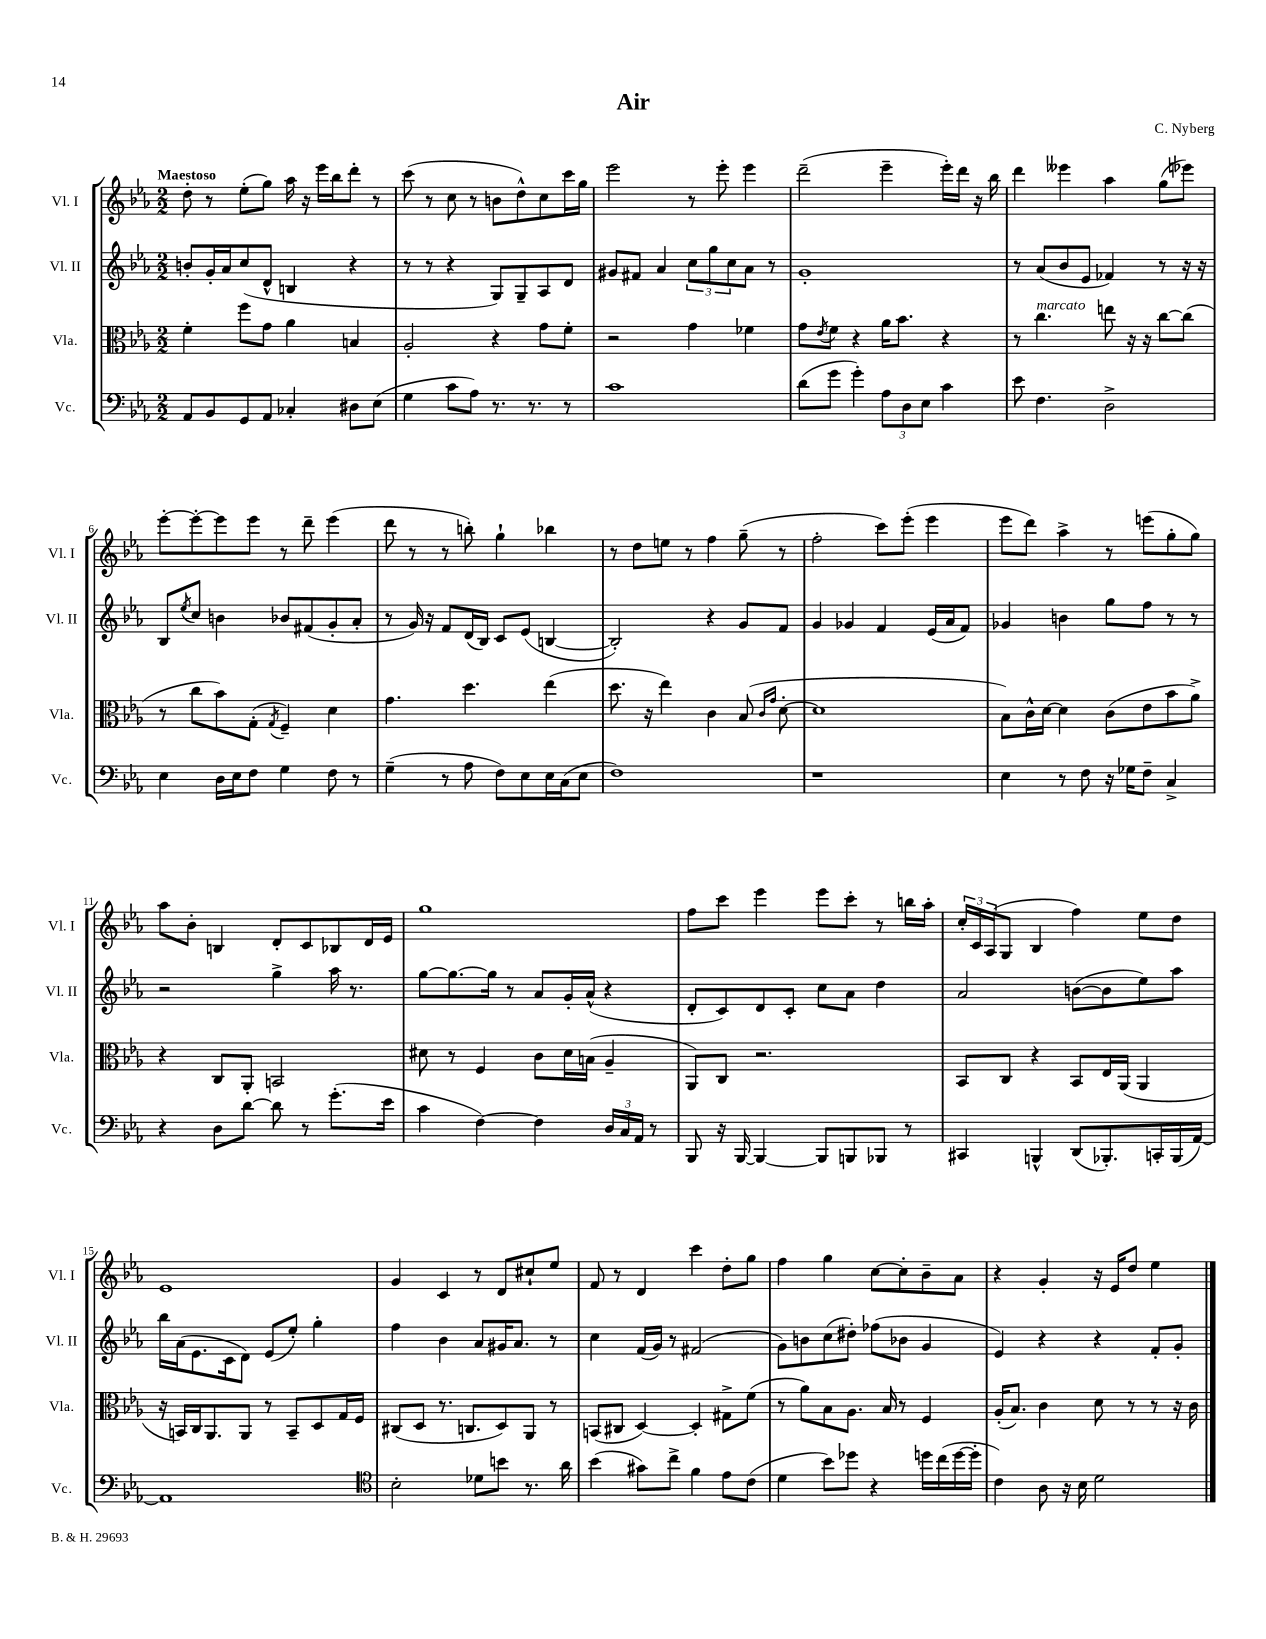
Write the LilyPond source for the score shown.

\header { title = "Air" composer = "C. Nyberg" }
<<
\new StaffGroup <<
\new Staff = "s0" \with { instrumentName = "Vl. I" shortInstrumentName = "Vl. I" } {
    \clef treble \key ees \major \numericTimeSignature \time 2/2 \tempo "Maestoso"
    d''8-. r8 ees''8-.( g''8) aes''16 r16 ees'''16 bes''16 d'''8-. r8 |
    c'''8( r8 c''8 r8 b'8 d''8-^) c''8 c'''16 g''16 |
    ees'''2 r8 ees'''8-. ees'''4 |
    d'''2--( ees'''4-- ees'''16-.) d'''16 r16 bes''16 |
    d'''4 eeses'''4 aes''4 g''8( ees'''8) |
    ees'''8~-. ees'''8~-. ees'''8 ees'''8 r8 d'''8-- ees'''4( |
    d'''8 r8 r8 b''8-.) g''4-! bes''4 |
    r8 d''8 e''8 r8 f''4 g''8--( r8 |
    f''2-. c'''8) ees'''8-.( ees'''4 |
    ees'''8 d'''8) aes''4-> r8 e'''8( g''8-. g''8) |
    aes''8 bes'8-. b4 d'8-. c'8 bes8 d'16 ees'16 |
    g''1 |
    f''8 c'''8 ees'''4 ees'''8 c'''8-. r8 b''16 aes''16-. |
    \tuplet 3/2 { c''16-. c'16 aes16( } g8 bes4 f''4) ees''8 d''8 |
    ees'1 |
    g'4 c'4 r8 d'8 cis''8-! ees''8 |
    f'8 r8 d'4 c'''4 d''8-. g''8 |
    f''4 g''4 c''8~ c''8-. bes'8-- aes'8 |
    r4 g'4-. r16 ees'16 d''8 ees''4 \bar "|." |
}
\new Staff = "s1" \with { instrumentName = "Vl. II" shortInstrumentName = "Vl. II" } {
    \clef treble \key ees \major \numericTimeSignature \time 2/2
    b'8-. g'16-. aes'16 c''8( d'8-^ b4 r4 |
    r8 r8 r4 g8) g8-- aes8 d'8 |
    gis'8 fis'8 aes'4 \tuplet 3/2 { c''8 g''8 c''8 } aes'8 r8 |
    g'1-. |
    r8 aes'8( bes'8 ees'8 fes'4) r8 r16 r16 |
    bes8 \acciaccatura { ees''8 } c''8 b'4 bes'8 fis'8( g'8-. aes'8-. |
    r8 g'16) r16 f'8 d'16( bes16) c'8 ees'8( b4~ |
    b2-.) r4 g'8 f'8 |
    g'4 ges'4 f'4 ees'16( aes'16 f'8) |
    ges'4 b'4 g''8 f''8 r8 r8 |
    r2 g''4-> aes''16 r8. |
    g''8~ g''8.~ g''16 r8 aes'8 g'16-. aes'16-^( r4 |
    d'8-. c'8) d'8 c'8-. c''8 aes'8 d''4 |
    aes'2 b'8~( b'8 ees''8) aes''8 |
    bes''16 aes'16( ees'8. c'16 d'8) ees'8( ees''8-.) g''4-. |
    f''4 bes'4 aes'8 gis'16 aes'8. r8 |
    c''4 f'16( g'16) r8 fis'2( |
    g'8) b'8 c''8( dis''8-.) fes''8( bes'8 g'4 |
    ees'4) r4 r4 f'8-. g'8-. \bar "|." |
}
\new Staff = "s2" \with { instrumentName = "Vla." shortInstrumentName = "Vla." } {
    \clef alto \key ees \major \numericTimeSignature \time 2/2
    f'4-. f''8 g'8 aes'4 b4 |
    aes2-. r4 g'8 f'8-. |
    r2 g'4 fes'4 |
    g'8 \acciaccatura { ees'8 } f'8 r4 aes'16 bes'8. r4 |
    r8 c''4.^\markup { \italic "marcato" } e''8 r16 r16 c''8~ c''8( |
    r8 c''8 bes'8) g8-.( \acciaccatura { g8 } f4--) d'4 |
    g'4. d''4. ees''4( |
    d''8. r16 ees''4) c'4 bes8( \grace { c'16 g'16 } d'8~-. |
    d'1 |
    bes8) c'16-^ d'16~ d'4 c'8( ees'8 bes'8 aes'8->) |
    r4 c8 aes,8-. b,2 |
    dis'8 r8 f4 c'8 dis'16 b16( aes4-- |
    aes,8) c8 r2. |
    bes,8 c8 r4 bes,8 ees16 aes,16( aes,4 |
    r16 b,16) c16 aes,8. aes,8 r8 b,8-- d8 g16 f16 |
    cis8( d8 r8. c8. d8) aes,8 r8 |
    b,8( cis8 d4~) d4-. gis8-> f'8( |
    r8 aes'8) bes8 aes8. bes16 r8 f4 |
    aes16-.( bes8.) c'4 d'8 r8 r8 r16 c'16 \bar "|." |
}
\new Staff = "s3" \with { instrumentName = "Vc." shortInstrumentName = "Vc." } {
    \clef bass \key ees \major \numericTimeSignature \time 2/2
    aes,8 bes,8 g,8 aes,8 ces4-. dis8 ees8( |
    g4 c'8 aes8) r8. r8. r8 |
    c'1 |
    d'8( g'8 g'4-.) \tuplet 3/2 { aes8 d8 ees8 } c'4 |
    ees'8 f4. d2-> |
    ees4 d16 ees16 f8 g4 f8 r8 |
    g4--( r8 aes8 f8) ees8 ees16 c16( ees8 |
    f1) |
    r1 |
    ees4 r8 f8 r16 ges16 f8-- c4-> |
    r4 d8 d'8~ d'8 r8 g'8.-.( ees'16 |
    c'4 f4~) f4 \tuplet 3/2 { d16 c16 aes,16 } r8 |
    bes,,8 r16 bes,,16~ bes,,4~ bes,,8 b,,8 bes,,8 r8 |
    cis,4 b,,4-^ d,8( bes,,8.-.) c,16-. bes,,16( aes,16~) |
    aes,1 |
    \clef tenor bes2-. des'8 b'8 r8. aes'16 |
    bes'4( gis'8) c''8-> f'4 ees'8 c'8( |
    d'4 bes'8) des''8 r4 d''16 c''16( d''16~ d''16-. |
    c'4) aes8 r16 bes16 d'2 \bar "|." |
}
>>
>>
